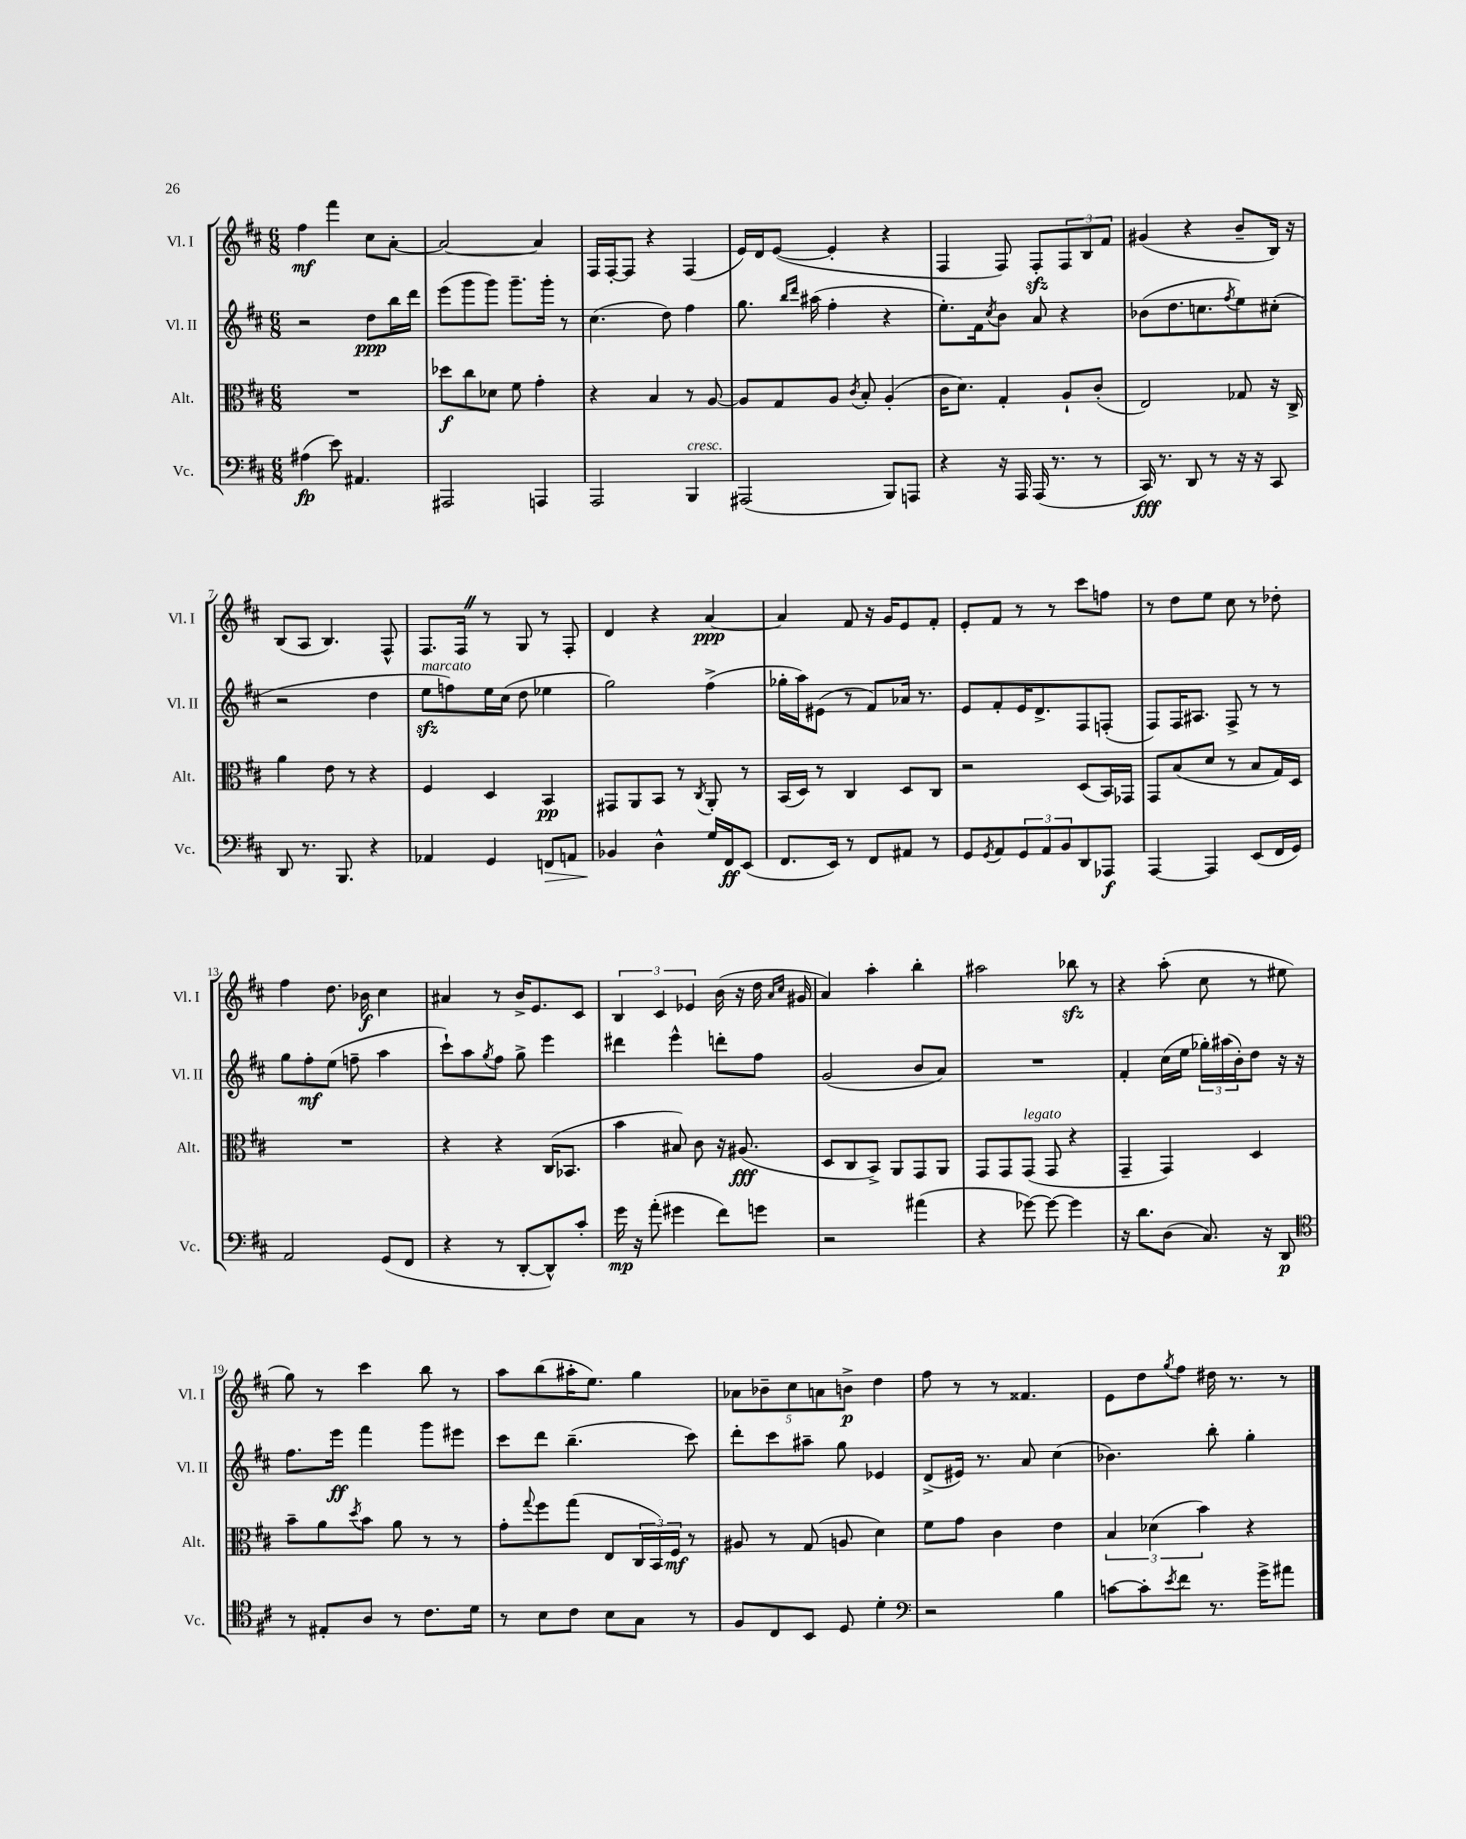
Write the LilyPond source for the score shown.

<<
\new StaffGroup <<
\new Staff = "s0" \with { instrumentName = "Vl. I" shortInstrumentName = "Vl. I" } {
    \clef treble \key d \major \numericTimeSignature \time 6/8
    fis''4\mf fis'''4 cis''8 a'8~-. |
    a'2~ a'4 |
    fis16 fis16~-. fis8 r4 fis4( |
    e'16) d'16 e'8~( e'4-. r4 |
    fis4 fis8) fis8-.\sfz \tuplet 3/2 { fis8 b8 fis'8 } |
    gis'4( r4 b'8-- b16) r16 |
    b8( a8 b4.) fis8-^ |
    fis8. fis16 \once \override BreathingSign.text = \markup { \musicglyph "scripts.caesura.straight" } \breathe r8 g8 r8 fis8-. |
    d'4 r4 a'4~\ppp |
    a'4 fis'8 r16 g'16 e'8 fis'8-. |
    e'8-. fis'8 r8 r8 cis'''8 f''8 |
    r8 d''8 e''8 cis''8 r8 des''8-. |
    fis''4 d''8. bes'16\f cis''4 |
    ais'4 r8 b'16-> e'8. cis'8 |
    \tuplet 3/2 { b4 cis'4 ees'4 } b'16( r16 d''16 \grace { a'16 cis''16 } gis'16 |
    a'4) a''4-. b''4-. |
    ais''2 bes''8\sfz r8 |
    r4 a''8-.( cis''8 r8 eis''8 |
    g''8) r8 cis'''4 b''8 r8 |
    a''8 b''8( ais''16-. e''8.) g''4 |
    \tuplet 5/4 { aes'8 bes'8-- cis''8 a'8 b'8->\p } d''4 |
    fis''8 r8 r8 fisis'4. |
    e'8 d''8 \acciaccatura { g''8 } fis''8 dis''16 r8. r8 \bar "|." |
}
\new Staff = "s1" \with { instrumentName = "Vl. II" shortInstrumentName = "Vl. II" } {
    \clef treble \key d \major \numericTimeSignature \time 6/8
    r2 d''8\ppp b''16 d'''16 |
    e'''8( g'''8 g'''8) g'''8.-- g'''16-. r8 |
    cis''4.( d''8) fis''4 |
    g''8. \grace { b''16 d'''16 } ais''16( fis''4-. r4 |
    e''8.-.) fis'16 \acciaccatura { cis''8 } b'8 a'8 r4 |
    bes'8( d''8. c''8. \acciaccatura { fis''8 } e''8) cis''8-.( |
    r2 d''4 |
    e''8\sfz^\markup { \italic "marcato" } f''8) e''16 cis''16( d''8 ees''4 |
    g''2) fis''4->( |
    ges''16-. a''16) eis'8( r8 fis'8) aes'16 r8. |
    e'8 fis'8-. e'16 d'8.-> fis8 f8-.( |
    fis8) fis16 ais8. fis8-> r8 r8 |
    g''8 fis''8-.\mf e''8( f''8-- a''4 |
    cis'''8-!) a''8 \acciaccatura { g''8 } fis''8 g''8-> e'''4 |
    dis'''4 e'''4-^ d'''8-. fis''8 |
    g'2( b'8 a'8) |
    R2. |
    fis'4-. cis''16( e''16 \tuplet 3/2 { ges''16-.) ais''16( b'16-.) } d''8 r16 r16 |
    fis''8. e'''16\ff fis'''4 g'''8 eis'''8 |
    cis'''8 d'''8 b''4.--( cis'''8) |
    d'''8-. cis'''8 ais''8-- g''8 ees'4 |
    d'8->( eis'16) r8. a'8 cis''4( |
    bes'4.) b''8-. g''4-. \bar "|." |
}
\new Staff = "s2" \with { instrumentName = "Alt." shortInstrumentName = "Alt." } {
    \clef alto \key d \major \numericTimeSignature \time 6/8
    R2. |
    des''8\f cis''8 des'8 fis'8 g'4-. |
    r4 b4 r8 a8~ |
    a8 g8 a8 \acciaccatura { cis'8 } b8-. a4-.( |
    cis'16 d'8.) g4-. a8-! cis'8-.( |
    e2) ges8 r16 cis16-> |
    a'4 e'8 r8 r4 |
    fis4 d4 b,4\pp |
    gis,8 a,8 b,8 r8 \acciaccatura { cis8 } a,8-. r8 |
    b,16( d16) r8 cis4 d8 cis8 |
    r2 d8( b,16) ges,16 |
    g,8 b8( d'8 r8 b8 g16) d16 |
    R2. |
    r4 r4 cis16( bes,8. |
    b'4 bis8) cis'8 r16 ais8.\fff( |
    d8 cis8 b,8->) a,8 g,8 a,8 |
    g,8 g,8 g,8^\markup { \italic "legato" }( g,8 r4 |
    g,4-- g,4) d4 |
    b'8-- a'8 \acciaccatura { d''8 } b'8 a'8 r8 r8 |
    g'8-. \appoggiatura { g''8 } fis''8 g''8( e8 \tuplet 3/2 { cis16 b,16) fis16\mf } r8 |
    ais8 r8 g8( a8 d'4) |
    fis'8 g'8 cis'4 e'4 |
    \tuplet 3/2 { b4 des'4( b'4) } r4 \bar "|." |
}
\new Staff = "s3" \with { instrumentName = "Vc." shortInstrumentName = "Vc." } {
    \clef bass \key d \major \numericTimeSignature \time 6/8
    ais4\fp( e'8) ais,4. |
    ais,,2 a,,4 |
    a,,2 b,,4^\markup { \italic "cresc." } |
    ais,,2( b,,8) a,,8 |
    r4 r16 a,,16 a,,16( r8. r8 |
    cis,16\fff) r8. d,8 r8 r16 r16 cis,8 |
    d,8 r8. b,,8. r4 |
    aes,4 g,4 f,8\> a,8 |
    bes,4\! d4-^ g16 fis,16\ff e,8( |
    fis,8. e,16) r8 fis,8 ais,8 r8 |
    g,8 \acciaccatura { g,8 } a,8 \tuplet 3/2 { g,8 a,8 b,8 } d,8 aes,,8\f |
    a,,4~ a,,4 e,8( fis,16 g,16) |
    a,2 g,8( fis,8 |
    r4 r8 d,8~-. d,8-^) cis'8-. |
    g'16\mp r16 a'8-.( gis'4 fis'8) g'8 |
    r2 ais'4( |
    r4 ges'8~) ges'8~ ges'4 |
    r16 d'8. d8( cis8.) r16 d,8\p |
    \clef tenor r8 eis8-. a8 r8 cis'8. d'16 |
    r8 b8 cis'8 b8 g8 r8 |
    fis8 cis8 b,8 d8 d'4-. |
    \clef bass r2 b4 |
    c'8~ c'8-. \acciaccatura { e'8 } fis'8 r8. g'16-> ais'8 \bar "|." |
}
>>
>>
